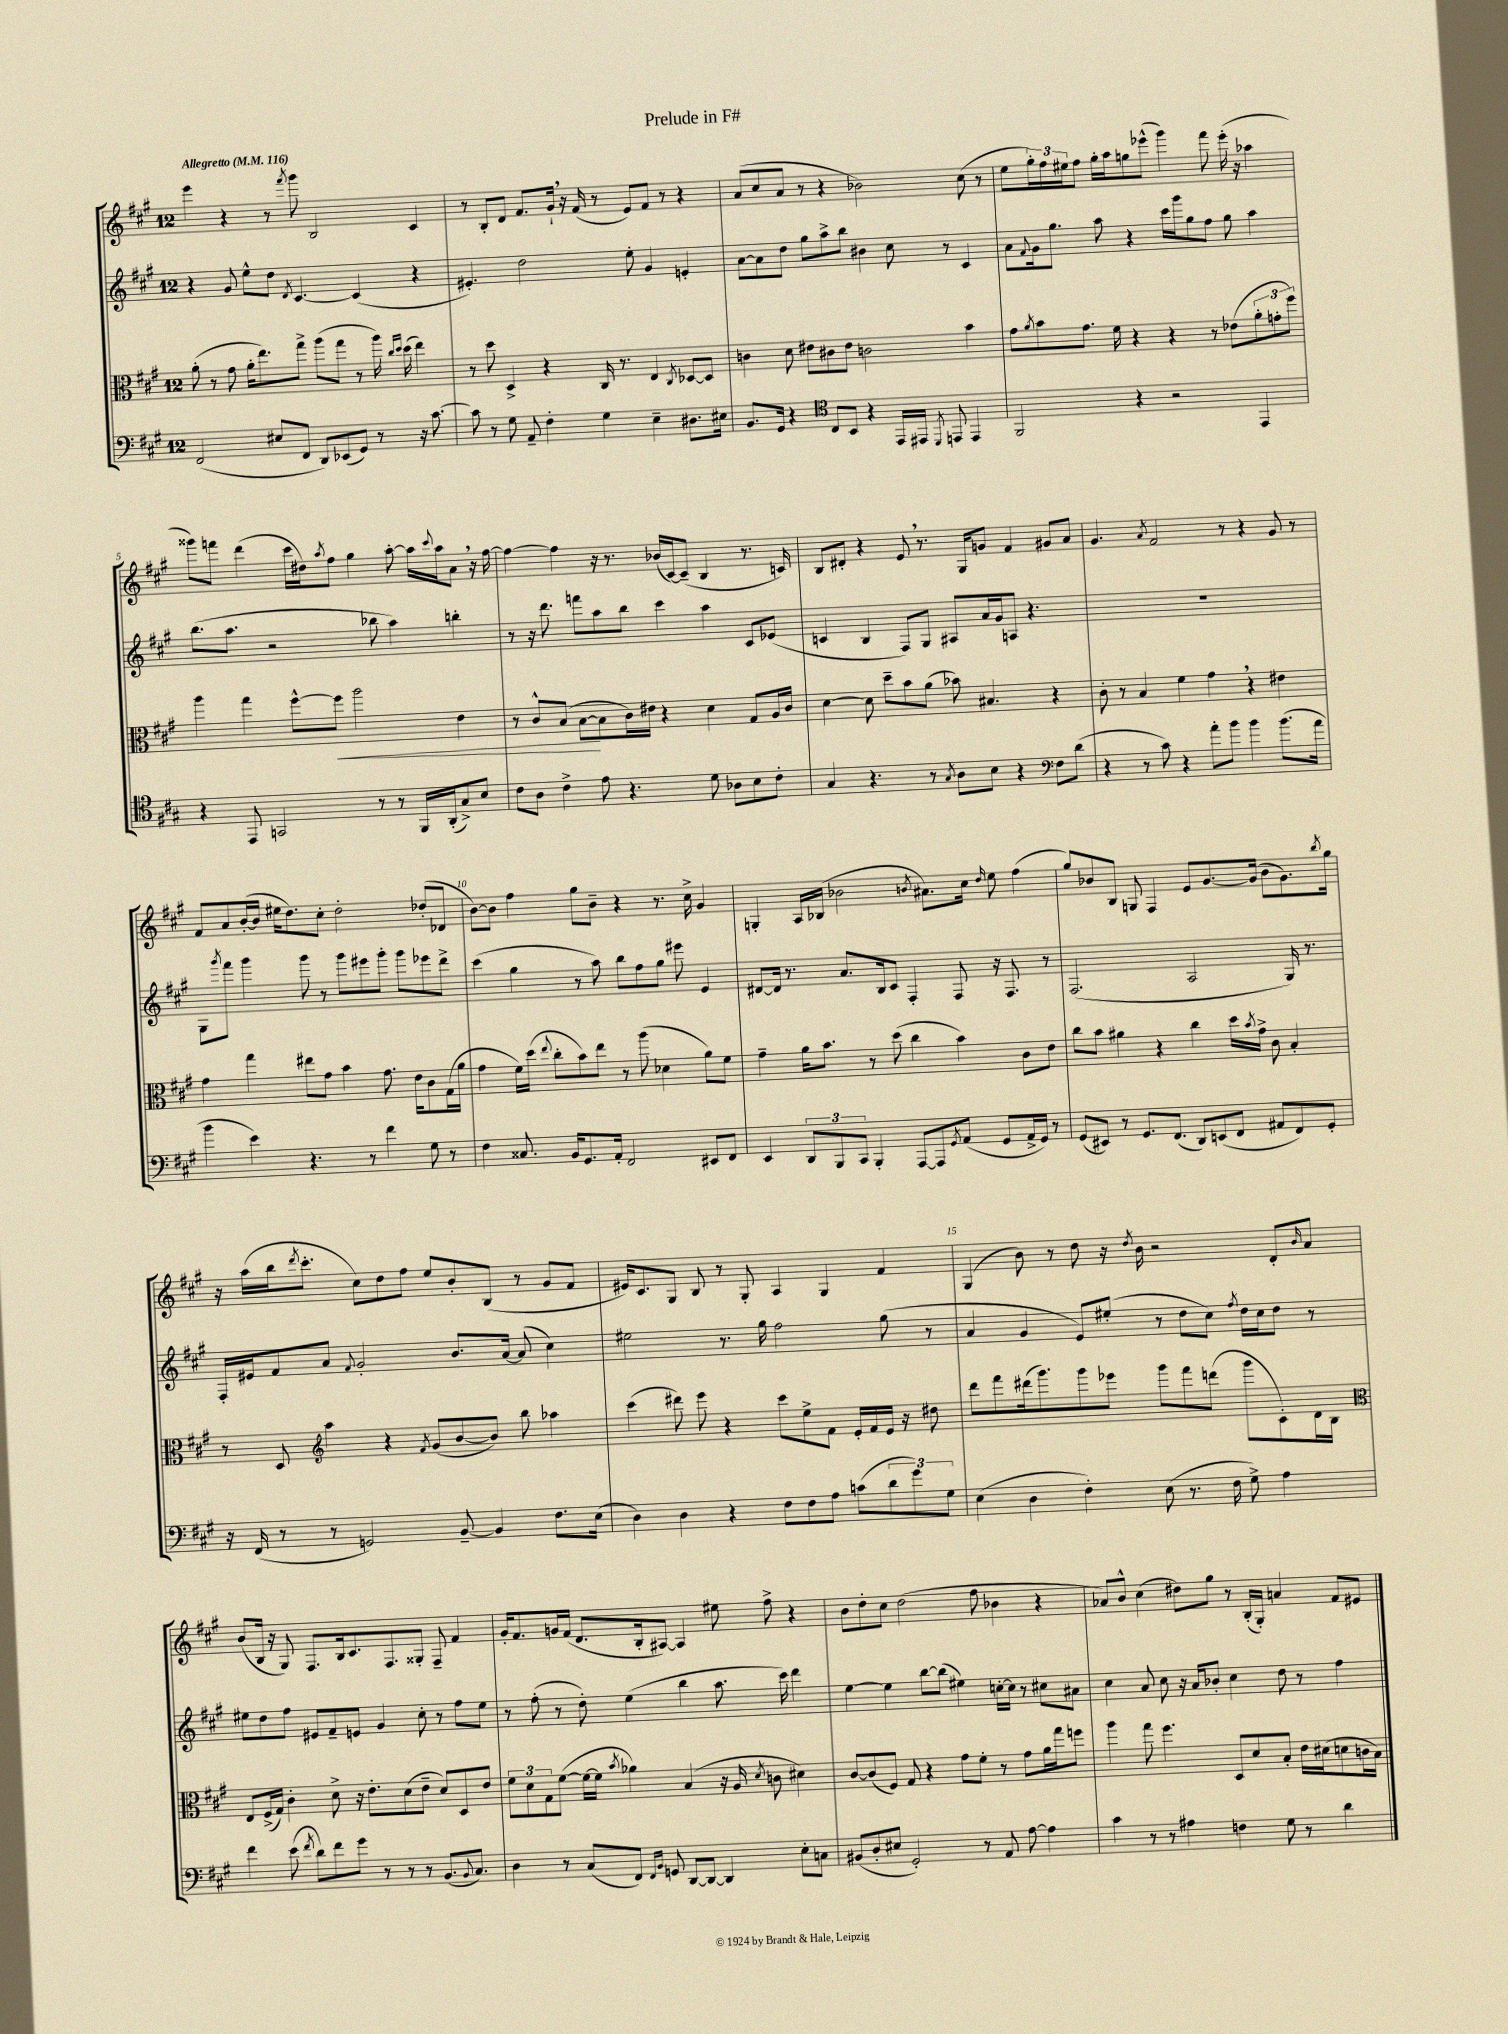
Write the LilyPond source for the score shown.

\header { title = "Prelude in F#" }
<<
\new StaffGroup <<
\new Staff = "s0" {
    \clef treble \key a \major \once \override Staff.TimeSignature.style = #'single-digit \time 12/8 \tempo "Allegretto" 4 = 116
    e'''4 r4 r8 \acciaccatura { fis'''8 } gis'''8 b2 cis'4 |
    r8 b8-. d'8 fis'8. gis'16-! \breathe r16 fis'16( r8 e'8) fis'8 r8 r4 |
    a'8( cis''8 a'8 r8 r4 bes'2) cis''8( r8 |
    e''8 \tuplet 3/2 { gis''16-.) fis''16 eis''16 } fis''8 gis''16-. a''16 g''8 ees'''8-^( gis'''4) fis'''8 ees'''16-.( r16 aes''4 |
    gisis'''8) f'''8 d'''4( cis'''16 dis''16) \acciaccatura { a''8 } fis''8 gis''4 a''8~-. a''16 \appoggiatura { cis'''8 } a''16 a'8 \breathe r16 fis''16~ |
    fis''4~ fis''4 r16 r8. bes'16( cis'16~) cis'8--( b4 r8. c'16) |
    b8 dis'8-. r4 e'8 \breathe r8. gis16 g'8 fis'4 gis'8 a'8 |
    gis'4. \acciaccatura { a'8 } fis'2 r8 r4 gis'8 r8 |
    fis'8 a'8 b'16~-.( b'16 eis''16 d''8.) cis''8-. d''2-. des''8-.( des'8 |
    b'8~) b'8 fis''4 gis''8 b'8-- r4 r8. cis''16-> gis'4 |
    g4-. a16 bes16( bes'2 \acciaccatura { b'8 } ais'8.) cis''16 \grace { d''16 } e''8 fis''4( |
    gis''8) bes'8 b8 g8 fis4 e'8 gis'8.~ gis'16( bes'8 gis'8.) \acciaccatura { b''8 } gis''16 |
    r16 a''16( b''16 \acciaccatura { d'''8 } cis'''8.-. cis''8) d''8 fis''8 e''8 b'8-. b8( r8 gis'8 fis'8 |
    eis'16) cis'8. gis8 b8 r8 gis8-. a4 gis4 fis'4 |
    gis4( b'8) r8 d''8 r16 \acciaccatura { d''8 } b'16 r2 d'8-. \grace { b'16 } a'8 |
    b'8( b16 r16 gis8) fis8. b16 cis'8. fis8. gisis8-. fis8-- fis'4 |
    gis'16-. fis'8. g'16 fis'16( d'8. b16-. ais8~) ais4 eis''8 fis''8-> r4 |
    b'8 d''8-. cis''8 d''2( fis''8 bes'4 r4 |
    aes'8) b'8-^ cis''4( dis''8) gis''8 r8 b16-.( gis16-.) a'4 fis'8 eis'8 \bar "|." |
}
\new Staff = "s1" {
    \clef treble \key a \major \once \override Staff.TimeSignature.style = #'single-digit \time 12/8
    r4 gis'8 e''8-^ d''8 \acciaccatura { d'8 } cis'4.~ cis'4( r4 |
    eis'4.-.) d''2 e''8-. gis'4 e'4-. |
    a'8~ a'8 d''8 gis''8 a''8-> b''8 bis'4 cis''8 r8 cis'4 |
    a'8 \appoggiatura { fis'8 } gis'16 gis''8. a''8 r4 cis'''16 gis'''16 gis''8 fis''8 gis''8 a''4 |
    b''8.( a''8. r2 bes''8 a''4) b''4-. |
    r8 r16 d'''8. f'''8 a''8 b''8 cis'''4 a''4 cis'8 ees'8( |
    c'4 b4 fis8) gis8 ais8 a'16 gis'16 a8 r4. |
    R1. |
    gis8 \acciaccatura { gis'''8 } fis'''8 gis'''4 gis'''8 r8 gis'''8 eis'''8 gis'''8-. gis'''8 ees'''8 d'''8-> |
    cis'''4( gis''4 r8 a''8) b''8 fis''8 gis''8 eis'''8 e'4 |
    dis'8~ dis'16 r8. a'8. b16 cis'8 fis4-. fis8 r16 fis8. r8 |
    fis2.( a2 gis16) r8. |
    fis16-. eis'16 fis'8 a'8 \appoggiatura { fis'8 } gis'2-. b'8. a'16~ a'8( cis''4) |
    eis''2 r8. gis''16 fis''2 gis''8( r8 |
    a'4 gis'4 e'8) eis''8-.( r8 d''8 cis''8) \acciaccatura { fis''8 } d''16 cis''16 d''8 r8 |
    eis''8 d''8 fis''8 eis'8 fis'8-- e'8 gis'4 cis''8-. r8 fis''8 eis''8 |
    r8 fis''8-.( r8 d''8-.) e''4( b''4 a''8. cis'''16) d'''4 |
    e''4~ e''4 b''8~ b''8( eis''4) c''16~-. c''16 r8 cis''8 ais'8 |
    cis''4 a'8 cis''8 r16 a'16 bes'8-. cis''4 d''8 r8 fis''4 \bar "|." |
}
\new Staff = "s2" {
    \clef alto \key a \major \once \override Staff.TimeSignature.style = #'single-digit \time 12/8
    a'8-.( r8 gis'8 a'16-. e''8.) gis''8-> a''8( gis''8 r8 a''16) \grace { cis''16 d''16 } d''16( e''4) |
    r8 d''8 d4-> r4 cis16 r8. e4 \acciaccatura { cis8 } des8~ des8 |
    c'4 d'8 eis'8 cis'8 eis'8 c'2 b'4 |
    gis'8 \acciaccatura { a'8 } b'8 gis'8. fis'16 r4 r4 r8 ees'8( \tuplet 3/2 { a'8-. g'8-. fis''8) } |
    a''4 gis''4 fis''8~-^ fis''8\< a''2 e'4 |
    r8 cis'8-^ b8( b8~\! b8 cis'16) eis'16 r4 d'4 gis8 a16 cis'16 |
    d'4~ d'8 d''8-- b'8 a'8( bes'8) bis4. r4 |
    cis'8-. r8 b4 fis'4 gis'4 \breathe r4 eis'4 |
    gis'4 gis''4 eis''8 gis'8 b'4 gis'8. e'16 cis'8 gis16( a'16 |
    gis'4 fis'16) d''16( \appoggiatura { e''8 } cis''8-. b'8) e''8 r8 a''8( des'4 a'8) fis'8 |
    gis'4-- a'16 b'8. r8 d''8( cis''4 b'4) cis'8 e'8 |
    cis''8 b'8 ais'4 r4 cis''4 d''16 \acciaccatura { b'8 } gis'16-> cis'8 b4-. |
    r8 d8 \clef treble a''4 r4 \acciaccatura { fis'8 } gis'8( b'8~ b'8) b''8 aes''4 |
    cis'''4( dis'''8) e'''8 r4 cis'''8 e''8-> fis'8 e'16-. fis'16 e'16 r16 dis''8 |
    d'''8 fis'''8 dis'''16( gis'''8.) gis'''8 ees'''8 gis'''8 fis'''8 d'''8( gis'''8 cis'8-.) d'16 b16 |
    \clef alto e8 fis16->( gis16) cis'4-. d'8-> r16 e'8.-. d'8( e'8-- d'8) d8 e'8 |
    \tuplet 3/2 { fis'8 d'8 gis8 } fis'8~( fis'16~ fis'16 \acciaccatura { b'8 } aes'4) b4( r16 a16 \acciaccatura { d'8 } c'8 dis'4) |
    cis'8~ cis'8( fis8) gis8 r4 gis'8 fis'8-. r8 gis'8 a'16 gis''16 f''8 |
    a''4 gis''8 fis''4. d8 d'8 b8-. e'16 dis'16( d'8 c'16 b16) \bar "|." |
}
\new Staff = "s3" {
    \clef bass \key a \major \once \override Staff.TimeSignature.style = #'single-digit \time 12/8
    fis,2( eis8 fis,8 d,8) ees,8( gis,8) r8 r16 cis'8.~ |
    cis'8 r8 gis8 a,8-- fis4-. gis4 e4-- dis8. eis16 |
    b,8. gis,16 r4 \clef tenor cis8 b,8 r4 e,16 eis,16 \acciaccatura { d,8 } e,8 e,4 |
    fis,2 r4 r2 e,4 |
    r4 e,8 g,2 r8 r8 fis,16 a,16-.( gis8->) b8 |
    cis'8 a8 cis'4-> e'8 r4. d'8 aes8 b8 cis'8-. |
    gis4 r4. r8 \acciaccatura { gis8 } a8 b8 r4 \clef bass fis8 d'8( |
    r4 r8 cis'8) r4 a'8-. b'8 b'4 b'8.( a'16 |
    b'4 e'4) r4. r8 fis'4 gis8 r8 |
    fis4 cisis8. b,16 gis,8. a,16-. fis,2 eis,8 fis,8 |
    e,4 \tuplet 3/2 { d,8 b,,8 cis,8 } b,,4-. a,,8~ a,,8 \acciaccatura { gis,8 } a,8( gis,8 a,16-> gis,16) r8 |
    gis,8( eis,8) r8 gis,8. fis,8.( d,8) e,8( fis,8 ais,8 fis,8) gis,8-. |
    r16 fis,16( r8 r8 g,2) b,8~-- b,4 fis8. e16( |
    d4) d4 r4 fis8 fis8 a8 c'8( \tuplet 3/2 { d'8 gis'8) gis8 } |
    e4( d4 fis4-.) e8( r8. fis16 gis8->) a4 |
    fis'4 e'8( \acciaccatura { fis'8 } d'8) fis'8 gis'8 r8 r8 r8 b,8.( \appoggiatura { b,8 } cis8.) |
    d4 r8 cis8( fis,8) \grace { fis,16 b,16 } g,8 d,8~ d,8~ d,4 e8-. c8 |
    bis,8( d8-. eis8 gis,2-.) r8 a,8 a8~ a4 |
    cis'4 r8 r8 ais4 f4 gis8 r8 d'4 \bar "|." |
}
>>
>>
\layout { \context { \Score \override BarNumber.break-visibility = ##(#f #t #t) barNumberVisibility = #(every-nth-bar-number-visible 5) } }
